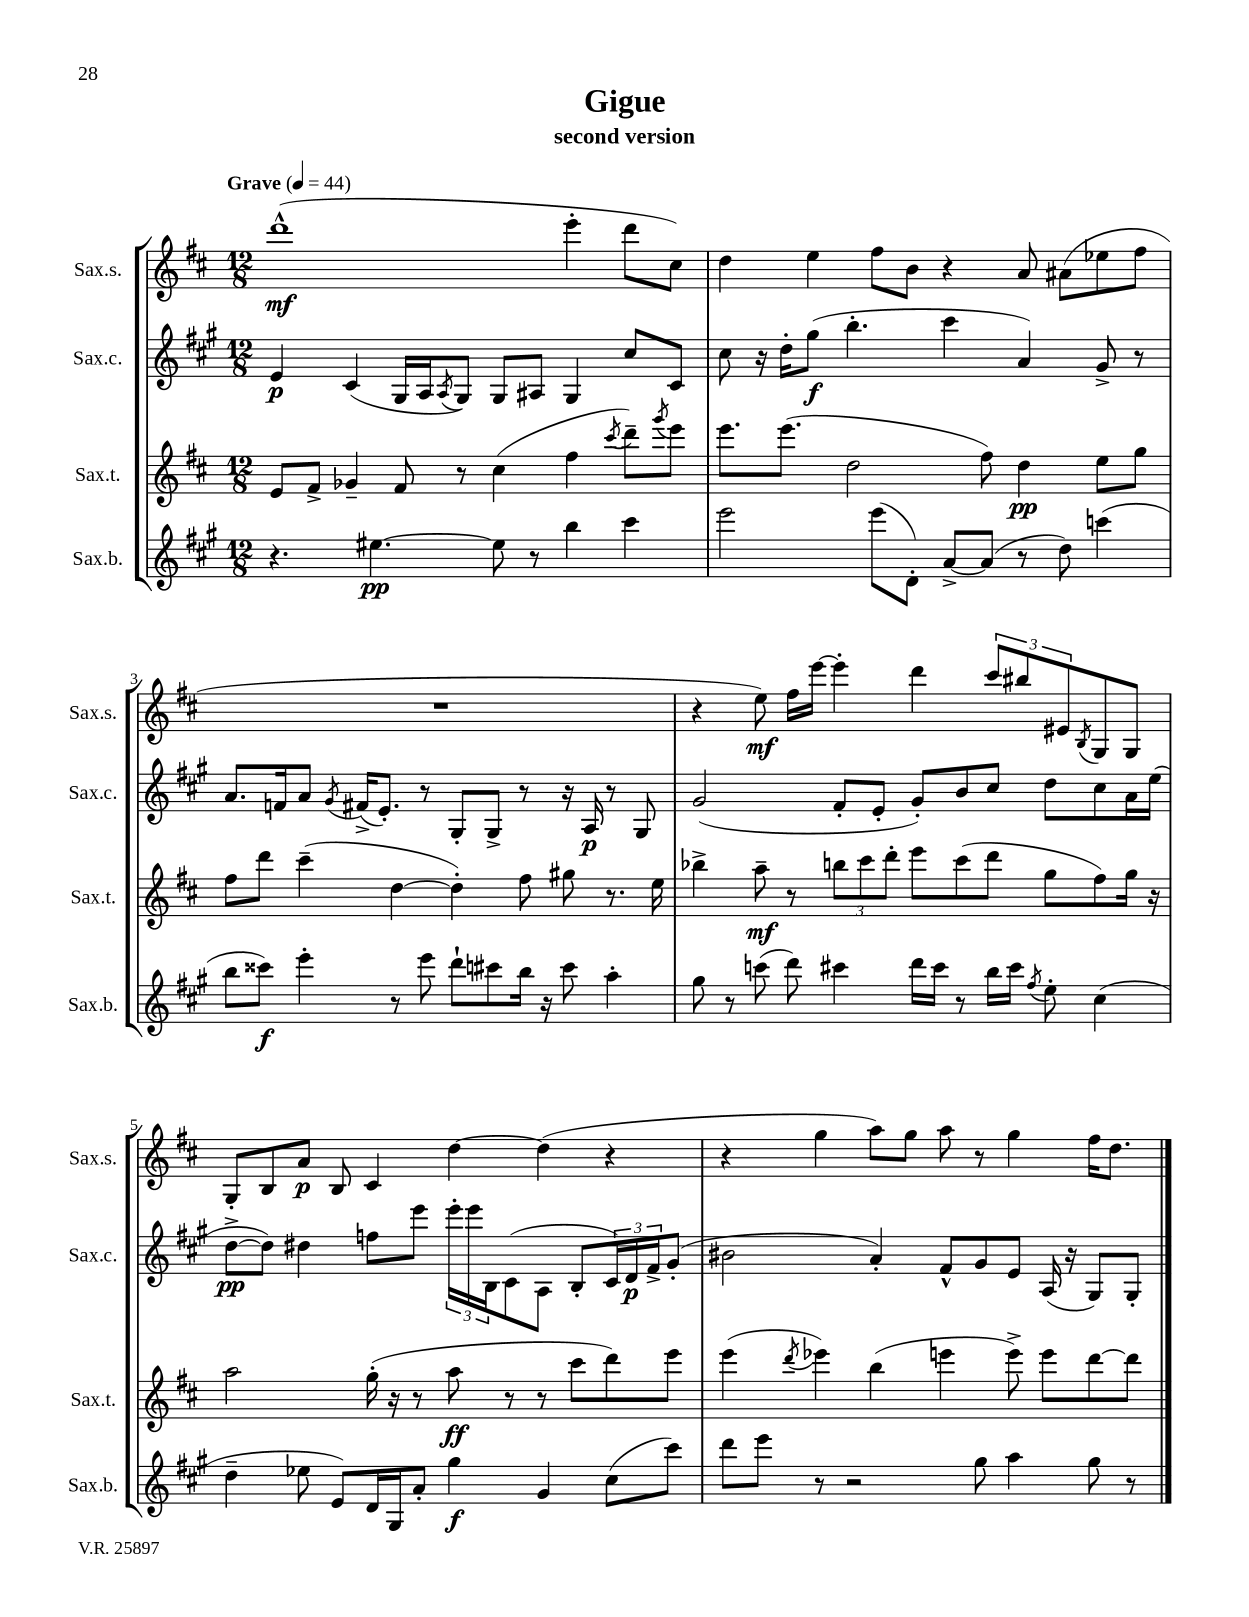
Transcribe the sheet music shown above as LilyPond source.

\header { title = "Gigue" subtitle = "second version" }
<<
\new StaffGroup <<
\new Staff = "s0" \with { instrumentName = "Sax.s." shortInstrumentName = "Sax.s." } {
    \clef treble \key d \major \numericTimeSignature \time 12/8 \tempo "Grave" 4 = 44
    d'''1-^\mf( e'''4-. d'''8 cis''8) |
    d''4 e''4 fis''8 b'8 r4 a'8 ais'8( ees''8 fis''8 |
    R1. |
    r4 e''8\mf) fis''16 e'''16~ e'''4-. d'''4 \tuplet 3/2 { cis'''8 bis''8 eis'8 } \acciaccatura { b8 } g8 g8 |
    g8-. b8 a'8\p b8 cis'4 d''4~ d''4( r4 |
    r4 g''4 a''8) g''8 a''8 r8 g''4 fis''16 d''8. \bar "|." |
}
\new Staff = "s1" \with { instrumentName = "Sax.c." shortInstrumentName = "Sax.c." } {
    \clef treble \key a \major \numericTimeSignature \time 12/8
    e'4\p cis'4( gis16 a16 \acciaccatura { a8 } gis8) gis8 ais8 gis4 cis''8 cis'8 |
    cis''8 r16 d''16-. gis''8\f( b''4.-. cis'''4 a'4) gis'8-> r8 |
    a'8. f'16 a'8 \acciaccatura { gis'8 } fis'16->( e'8.-.) r8 gis8-. gis8-> r8 r16 a16\p r8 gis8 |
    gis'2( fis'8-. e'8-. gis'8-.) b'8 cis''8 d''8 cis''8 a'16 e''16( |
    d''8~->\pp d''8) dis''4 f''8 e'''8 \tuplet 3/2 { e'''16-. e'''16 b16 } cis'8( a8 b8-. \tuplet 3/2 { cis'16) d'16\p fis'16-> } gis'8-.( |
    bis'2 a'4-.) fis'8-^ gis'8 e'8 a16( r16 gis8) gis8-. \bar "|." |
}
\new Staff = "s2" \with { instrumentName = "Sax.t." shortInstrumentName = "Sax.t." } {
    \clef treble \key d \major \numericTimeSignature \time 12/8
    e'8 fis'8-> ges'4-- fis'8 r8 cis''4( fis''4 \acciaccatura { cis'''8 } d'''8--) \acciaccatura { g'''8 } e'''8 |
    e'''8. e'''8.( d''2 fis''8) d''4\pp e''8 g''8 |
    fis''8 d'''8 cis'''4--( d''4~ d''4-.) fis''8 gis''8 r8. e''16 |
    bes''4-> a''8--\mf r8 \tuplet 3/2 { b''8 cis'''8 d'''8-. } e'''8 cis'''8( d'''8 g''8 fis''8) g''16 r16 |
    a''2 g''16-.( r16 r8 a''8\ff r8 r8 cis'''8 d'''8) e'''8 |
    e'''4( \acciaccatura { d'''8 } ees'''4) b''4( e'''4 e'''8->) e'''8 d'''8~ d'''8 \bar "|." |
}
\new Staff = "s3" \with { instrumentName = "Sax.b." shortInstrumentName = "Sax.b." } {
    \clef treble \key a \major \numericTimeSignature \time 12/8
    r4. eis''4.~\pp eis''8 r8 b''4 cis'''4 |
    e'''2 e'''8( d'8-.) a'8~-> a'8( r8 d''8) c'''4( |
    b''8 cisis'''8\f) e'''4-. r8 e'''8 d'''8-! cis'''8 b''16 r16 cis'''8 a''4-. |
    gis''8 r8 c'''8( d'''8) cis'''4 d'''16 cis'''16 r8 b''16 cis'''16 \acciaccatura { fis''8 } e''8-. cis''4( |
    d''4-- ees''8 e'8) d'16 gis16 a'8-. gis''4\f gis'4 cis''8( cis'''8) |
    d'''8 e'''8 r8 r2 gis''8 a''4 gis''8 r8 \bar "|." |
}
>>
>>
